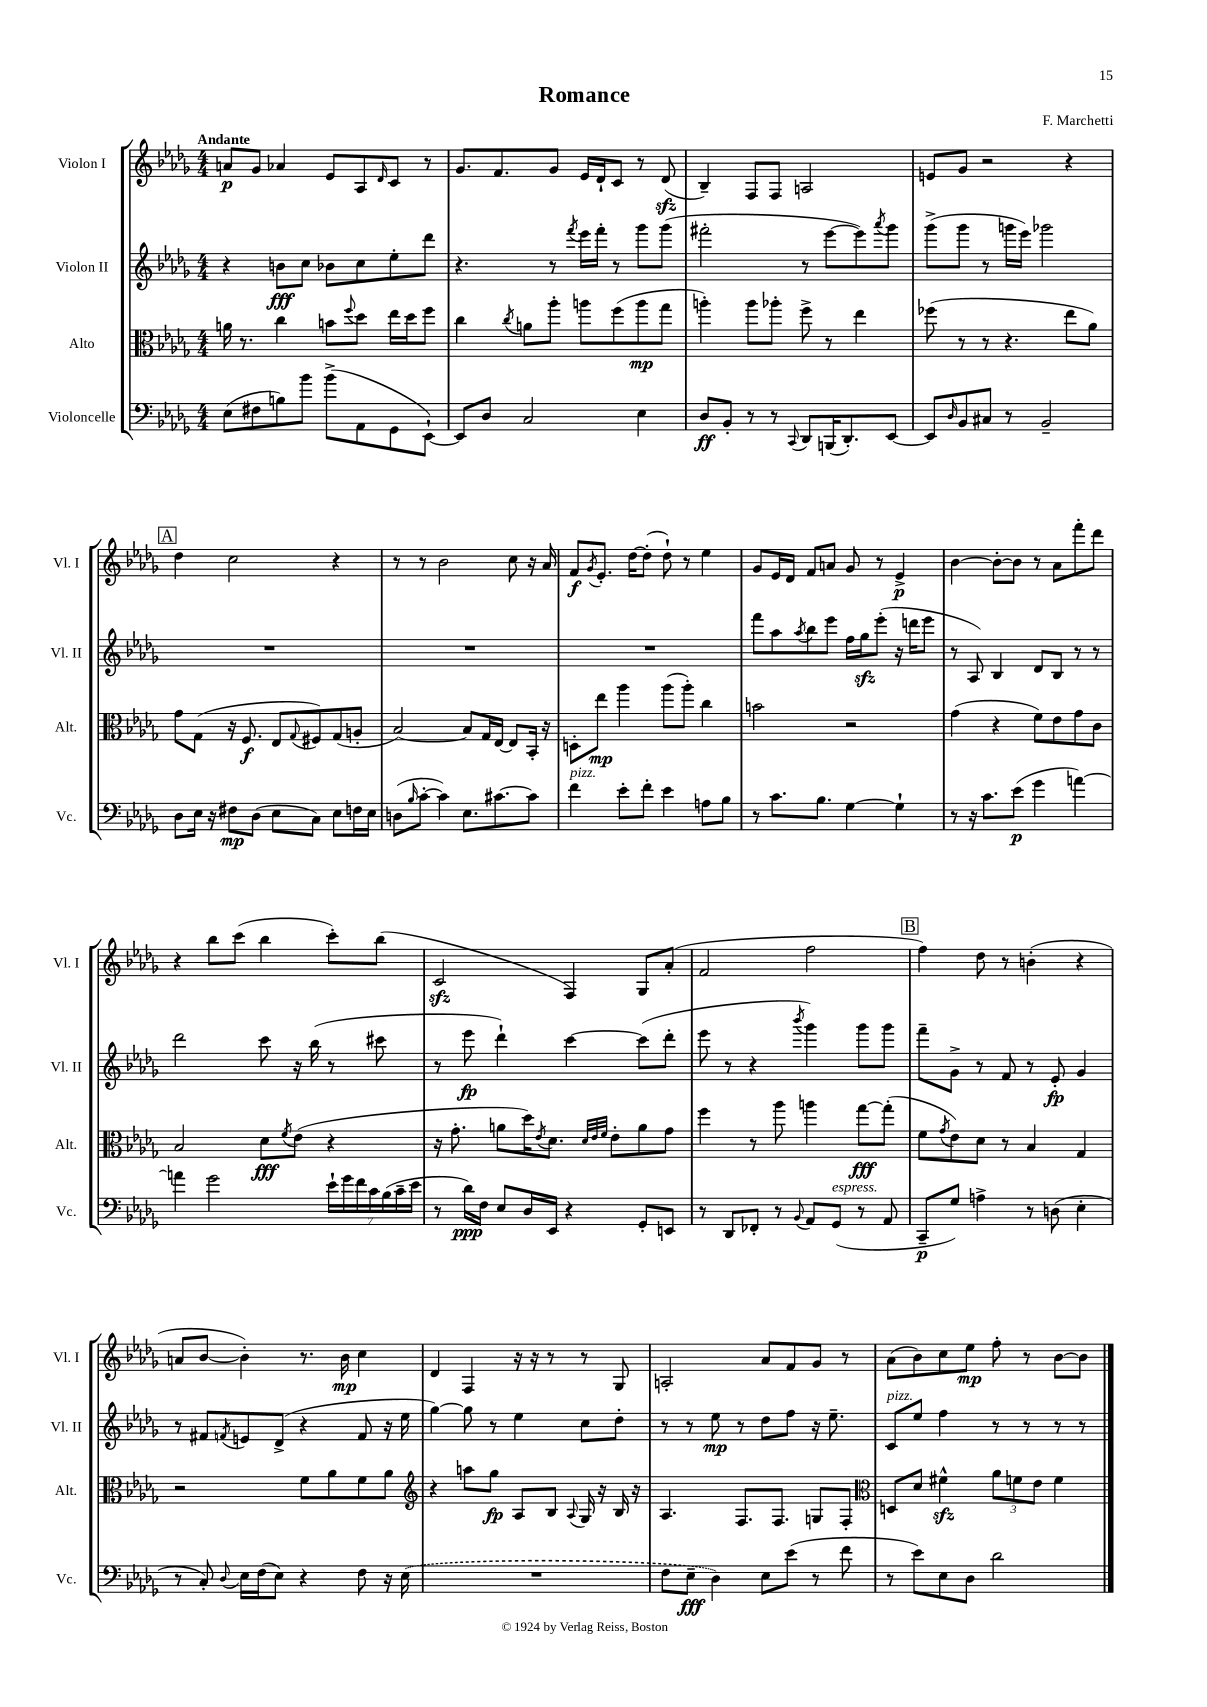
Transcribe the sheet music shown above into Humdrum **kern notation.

**kern	**kern	**kern	**kern
*staff4	*staff3	*staff2	*staff1
*clefF4	*clefC3	*clefG2	*clefG2
*k[b-e-a-d-g-]	*k[b-e-a-d-g-]	*k[b-e-a-d-g-]	*k[b-e-a-d-g-]
*M4/4	*M4/4	*M4/4	*M4/4
(8E-	16a	4r	8a
.	8.r	.	.
8F#	.	.	8g-
8B)	4cc	8b	4a-
8b-	.	8cc	.
(8b-^	8b	8b-	8e-
.	8qqff	.	.
8AA-	8dd-	8cc	8A-
.	.	.	16qqd-
8GG-	16ee-	8ee-'	8c
.	16dd-	.	.
[8EE-`)	8ff	8ddd-	8r
=	=	=	=
8EE-]	4cc	4.r	8.g-
8D-	.	.	.
.	.	.	8.f
.	8qcc	.	.
2C	8a	.	.
.	8aa-'	8r	8g-
.	.	8qfff	.
.	8aa	16eee-	16e-
.	.	16fff'	16d-`
.	(8ff	8r	8c
4E-	8aa	8ggg-	8r
.	8gg-	(8ggg-	(8d-
=	=	=	=
8D-	4aa')	2fff#'	4B-~)
8BB-'	.	.	.
8r	8aa	.	8F
8r	8aa-'	.	8F
8qqCC	.	.	.
8DD-	8ff^	8r	2A
(16BBB	8r	[8eee-	.
8.DD-')	.	.	.
.	4ee-	8eee-])	.
.	.	8qaaa-	.
[8EE-	.	8ggg-	.
=	=	=	=
8EE-]	(8ff-	(8ggg-^	8e
16qqD-	.	.	.
8BB-	8r	8ggg-	8g-
8C#	8r	8r	2r
8r	4.r	16ggg	.
.	.	16eee-)	.
2BB-~	.	2ggg-	.
.	8ee-	.	4r
.	8a-)	.	.
=	=	=	=
8D-	8g-	1r	4dd-
16E-	(8G-	.	.
16r	.	.	.
8F#	16r	.	2cc
.	8.F	.	.
(8D-	.	.	.
8E-	8E-	.	.
.	8qqG-	.	.
8C)	8F#)	.	.
8E-	(8G-	.	4r
16F	8A'	.	.
16E-	.	.	.
=	=	=	=
(8D	[2B-)	1r	8r
16qqB-	.	.	.
[8c'	.	.	8r
4c])	.	.	2b-
8.E-	8B-]	.	.
.	16G-	.	.
[8.c#	[16E-	.	.
.	8E-]	.	8cc
8c#]	16BB-'	.	16r
.	16r	.	16a-
=	=	=	=
4f	8D'	1r	8f
.	.	.	8qg-
.	8ee-	.	8.e-'
8e-'	4aa-	.	.
.	.	.	[16dd-
8f'	.	.	(8dd-']
4e-	(8aa-	.	8dd-`)
.	8aa-')	.	8r
8A	4cc	.	4ee-
8B-	.	.	.
=	=	=	=
8r	2b	8fff	8g-
8.c	.	8aa-	16e-
.	.	.	16d-
.	.	8qaa-	.
.	.	8bb-	8f
8.B-	.	.	.
.	.	8eee-	8a
[4G-	2r	16ff	8g-
.	.	16gg-	.
.	.	(8eee-'	8r
4G-`]	.	16r	4e-^
.	.	16ddd	.
.	.	8eee-	.
=	=	=	=
8r	(4g-	8r	[4b-
16r	.	8A-)	.
8.c	.	.	.
.	4r	4B-	8b-'_
(8e-	.	.	8b-]
4g-	8f)	8d-	8r
.	8e-	8B-	8a-
[4a)	8g-	8r	8fff'
.	8c	8r	8ddd-
=	=	=	=
4a]	2B-	2ddd-	4r
2g-	.	.	8bb-
.	.	.	(8ccc
.	8d-	8ccc	4bb-
.	8qf	.	.
.	(8e-	16r	.
.	.	(16bb-	.
28e-`	4r	8r	8ccc')
28g-	.	.	.
28f	.	.	.
28c	.	.	.
.	.	8ccc#	(8bb-
(28B-	.	.	.
28c~	.	.	.
28e-	.	.	.
=	=	=	=
8r	16r	8r	2c
.	8.g-'	.	.
16d-)	.	8eee-	.
16F	.	.	.
8E-	8a	4ddd-`)	.
16D-	16dd-)	.	.
.	8qe-	.	.
16EE-	8.d-	.	.
4r	.	[4ccc	4F)
.	32qqd-	.	.
.	32qqe-	.	.
.	32qqf	.	.
.	8e-'	.	.
8GG-'	8a	(8ccc]	8G-
8EE	8g-	8ddd-'	(8a-'
=	=	=	=
8r	4ff	8eee-	2f
8DD-	.	8r	.
8FF-'	8r	4r	.
8r	8aa-	.	.
8qqBB-	.	8qbbb-	.
8AA-	4aa	4ggg-)	2ff
(8GG-	.	.	.
8r	[8gg-	8ggg-	.
8AA-	(8gg-']	8ggg-	.
=	=	=	=
8CC~	8f	8fff~	4ff)
.	8qg-	.	.
8G-)	8e-)	8g-^	.
4A^	8d-	8r	8dd-
.	8r	8f	8r
8r	4B-	8r	(4b'
(8D	.	8e-'	.
4E-'	4G-	4g-	4r
=	=	=	=
8r	2r	8r	8a
8C')	.	8f#	[8b-
8qqD-	.	8qf	.
16E-	.	8e	4b-'])
(16F	.	.	.
8E-)	.	(8d-^	.
4r	8f	4r	8.r
.	8a-	.	.
.	.	.	16b-
8F	8f	8f	4cc
16r	8a-	16r	.
(16E-	.	16ee-	.
=	=	=	=
*	*clefG2	*	*
1r	4r	[4gg-)	4d-
.	8aa	8gg-]	4F
.	8gg-	8r	.
.	8A-	4ee-	16r
.	.	.	16r
.	8B-	.	8r
.	8qqA-	.	.
.	16G-	8cc	8r
.	16r	.	.
.	16B-	8dd-'	8G-
.	16r	.	.
=	=	=	=
8F	4.A-	8r	2A'
8E-~	.	8r	.
4D-)	.	8ee-	.
.	8.F	8r	.
8E-	.	8dd-	8a-
.	8.F	.	.
(8e-	.	8ff	8f
8r	8G	16r	8g-
.	.	8.ee-~	.
8f	8F'	.	8r
=	=	=	=
*	*clefC3	*	*
8r	8D	8c	(8a-
8e-)	8d-	8ee-	8b-)
8E-	4f#^^	4ff	8cc
8D-	.	.	8ee-
2d-	12a-	8r	8ff'
.	12f	.	.
.	.	8r	8r
.	12e-	.	.
.	4f	8r	[8b-
.	.	8r	8b-]
==	==	==	==
*-	*-	*-	*-
